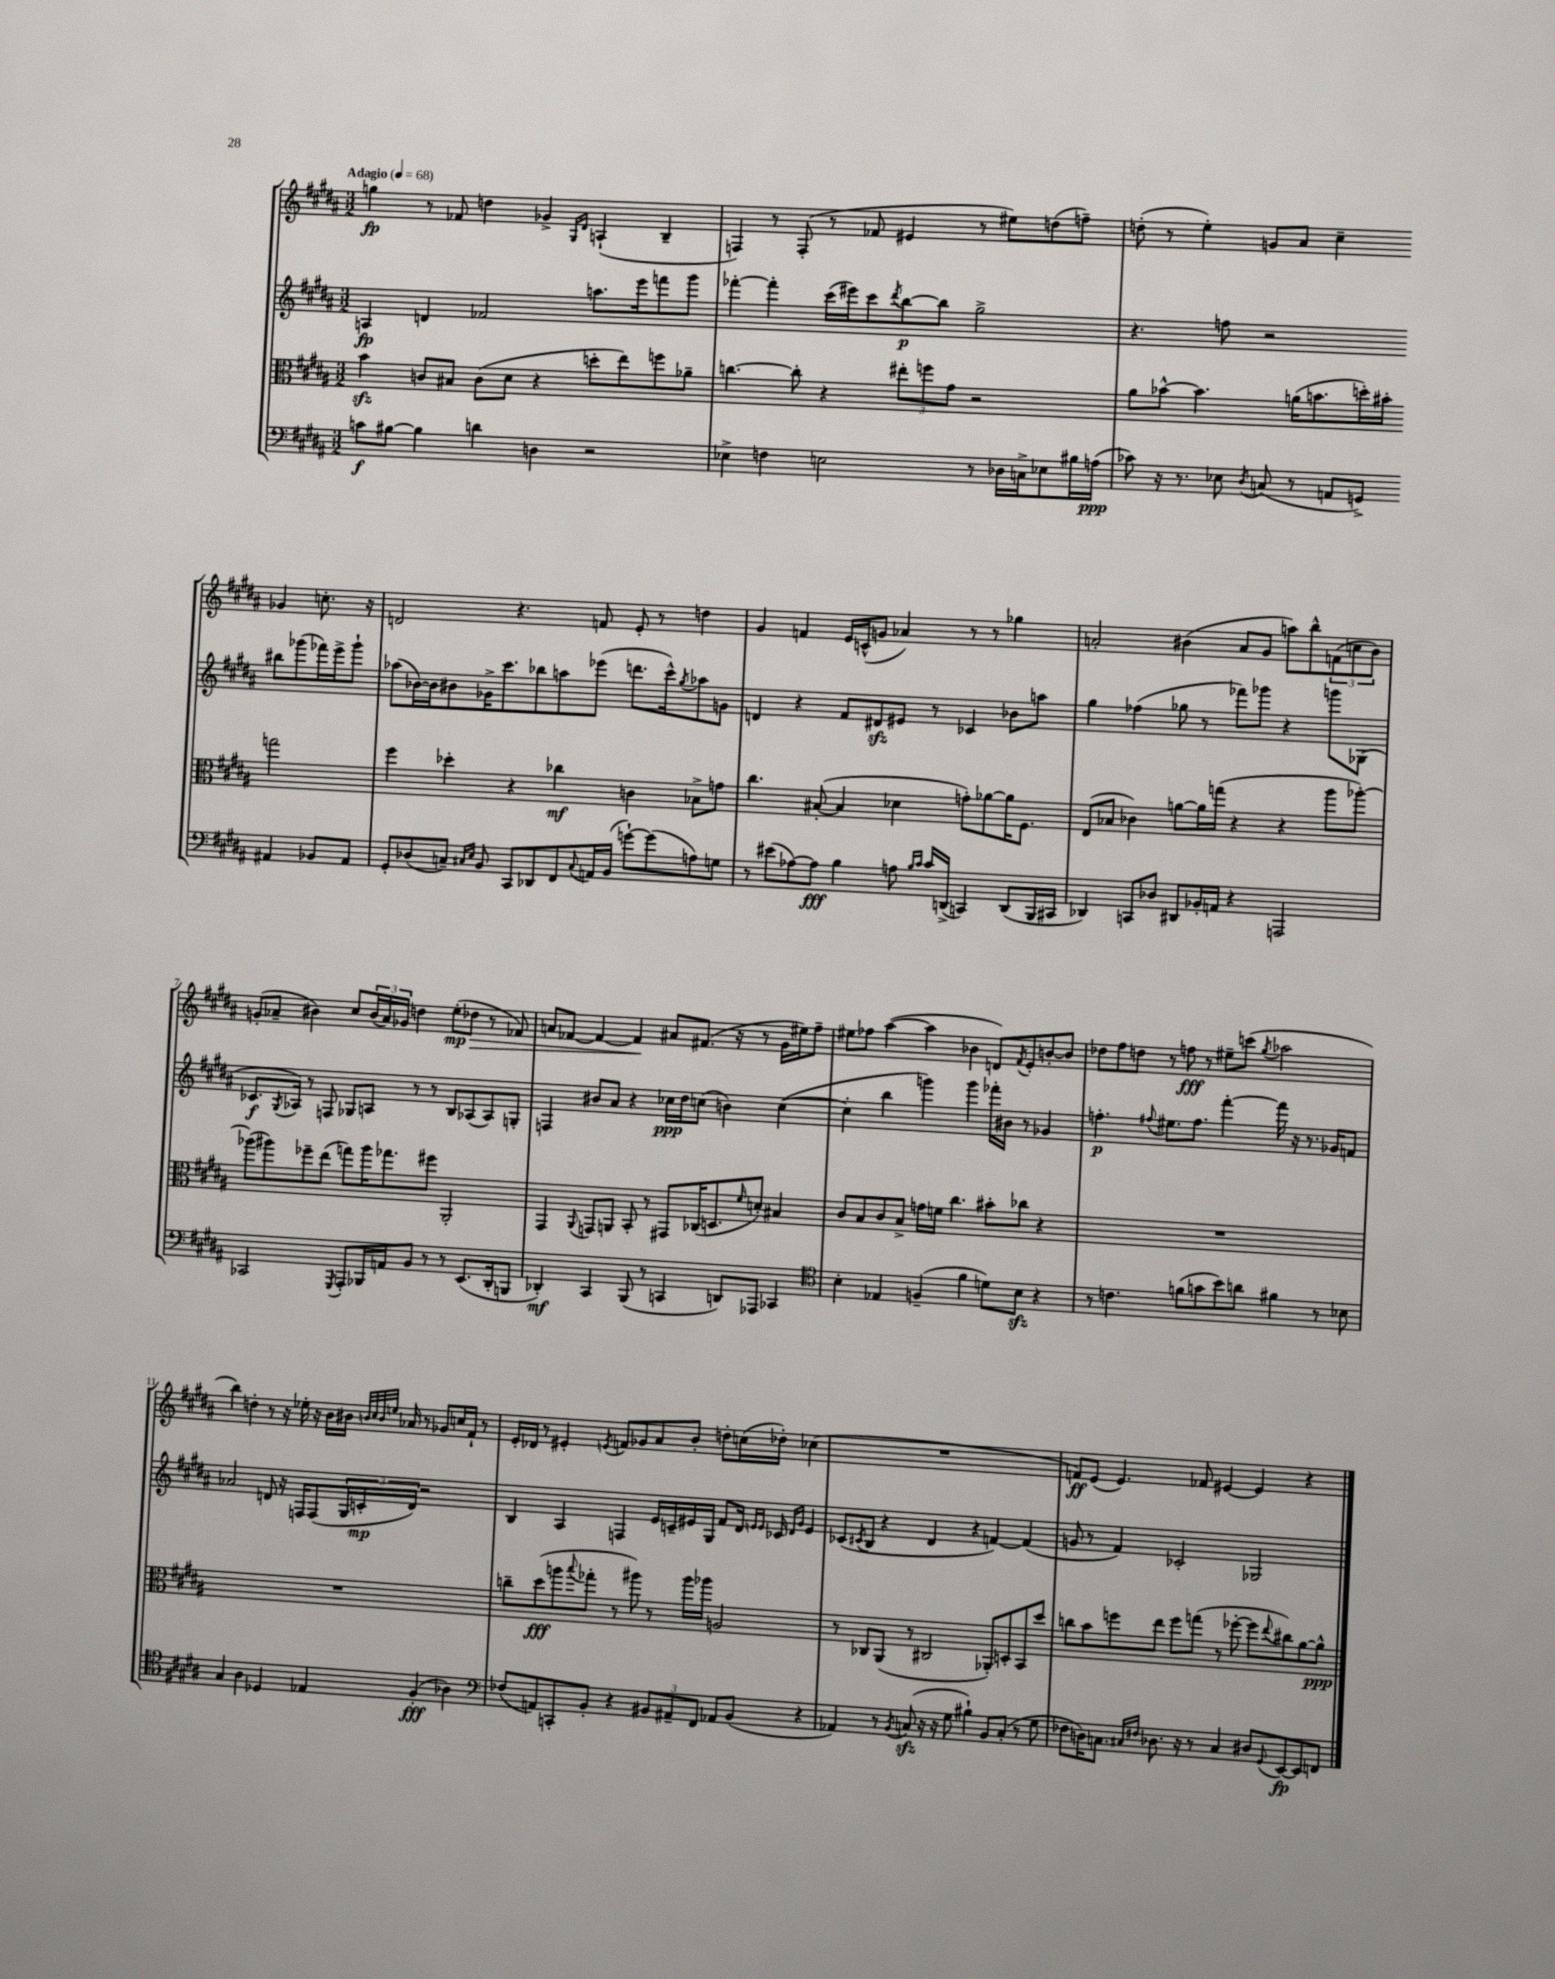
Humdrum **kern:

**kern	**kern	**kern	**kern
*staff4	*staff3	*staff2	*staff1
*clefF4	*clefC3	*clefG2	*clefG2
*k[f#c#g#d#a#]	*k[f#c#g#d#a#]	*k[f#c#g#d#a#]	*k[f#c#g#d#a#]
*M3/2	*M3/2	*M3/2	*M3/2
*MM68	*MM68	*MM68	*MM68
8c	4b	4A	4gg
[8B#	.	.	.
4B#]	8c	4d	8r
.	8B#	.	8f-
4d	(8c	2f-	4dd
.	8d#	.	.
4D	4r	.	4g-^
.	.	.	16qqG#
.	.	.	16qqd#
2r	8dd'	8.aa	(4A`
.	8ee)	.	.
.	.	16eee	.
.	8ff	8fff	4B~
.	8a-~	8ggg#	.
=	=	=	=
4E-^	[4.cc	[4fff-'	4F)
4F	.	4fff-']	8r
.	8cc']	.	(8F'
2E	4r	(16ccc#	8r
.	.	16eee#)	.
.	.	8ccc#	8f-
.	.	8qddd#	.
.	12ee#'	[8bb	4e#
.	12ff	.	.
.	.	8bb]	.
.	12g#	.	.
8r	2r	2gg#^	8r
16D-	.	.	8ee#)
16C^	.	.	.
8E-	.	.	(8dd
16B#	.	.	8ff~)
(16A	.	.	.
=	=	=	=
8c-)	8a#	4.r	(8dd'
16r	[8b-^^	.	8r
8.r	.	.	.
.	4.b-]	.	4ee')
8E-	.	8ff	.
8qD#	.	.	.
(8C	.	2r	8g
8r	(16a	.	8a#
.	8.b	.	.
8AA	.	.	4cc#~
8GG^)	16dd')	.	.
.	16b#'	.	.
4AA#	2gg	8bb#	4g-
.	.	(8ggg-	.
8BB-	.	16fff-)	8.cc'
.	.	16eee^	.
8AA#	.	8ggg-`	.
.	.	.	16r
=	=	=	=
8GG#'	4ff#	(8aa-	2d
(8D-	.	[16b-)	.
.	.	16b-]	.
8C~)	4dd-'	8b#	.
16qqC#	.	.	.
16qqE	.	.	.
8BB	.	16g-^	.
.	.	8.ccc#	.
8CC#	4r	.	4.r
8DD-	.	8bb-	.
8FF#	4cc-	8aa	.
8qqC#	.	.	.
16AA	.	(8eee-	8f
(16BB	.	.	.
[8g`)	4c	8.ddd	8e'
(8g]	.	.	8r
.	.	16ccc#^^)	.
.	.	8qgg#	.
8A)	8B-^	8aa-	4dd
8G	8g	8g	.
=	=	=	=
8r	4.cc#	4d	4g#
(8e#	.	.	.
[8A-)	.	4r	4f
8A-]	([8B#'	.	.
4B	4B#]	8f#	16e
.	.	.	(16c^^
.	.	8d#	8g
8A	4d-	8e#	4a-)
16qqB	.	.	.
16qqc#	.	.	.
16c#	.	8r	.
(16DD^	.	.	.
4CC)	8g')	4c-	8r
.	[8a-	.	8r
(8DD	16a-]	8b-	4gg-
.	8.F#	.	.
16BBB	.	8aa	.
16CC#	.	.	.
=	=	=	=
4DD-)	(8E	4gg#	2a'
.	8B-	.	.
8CC	4c-)	(4ff-	.
8D-	.	.	.
8DD#	[8a	8gg-	(4b#
16BB-'	16a]	8r	.
16AA	(16gg	.	.
4r	4r	8fff-)	8a
.	.	8ggg-	8g#
2AAA	4r	4r	8aa)
.	.	.	8bb^^
.	8aa#	8ggg	(12f
.	.	.	12cc
.	[8aa-')	(8G-	.
.	.	.	12b#)
=	=	=	=
2CC-	(8aa-]	8.c-	(8g'
.	8aa#)	.	8a-~
.	.	8qG#	.
.	.	16A-)	.
.	8ff-~	8r	4b#)
.	(8ee	8F	.
8qGGG#	.	.	.
8AAA#'	8gg)	8G-	8cc#
16BBB-	16aa#	8A	(24b#
.	.	.	24a-)
16AA	8.gg-	.	.
.	.	.	24g-
8BB	.	8r	4dd
8r	8ff#	8r	.
8r	2AA#'	8B	(8ee'
(8.EE	.	(8A-	8dd-
.	.	8A-)	8r
16DD#'	.	.	.
8BBB	.	8G'	8f-)
=	=	=	=
4DD-')	4GG#	4F	8a
.	.	.	[8f-
.	8qqAA#	.	.
4CC#	8GG	8b#	4f-_
.	8AA	8a#	.
(8BBB	8BB'	4r	4f-]
8r	8r	.	.
4CC	8GG#	16cc-	8a#
.	.	16dd#	.
.	(16C-	(8cc	(8.f#
.	8.D	.	.
8DD)	.	4b)	.
.	.	.	16r
.	16qqf#	.	.
8AAA-	8d')	.	8r
4CC-	4B#	([4cc	16g#
.	.	.	16ee#)
.	.	.	8ff#~
=	=	=	=
*clefC4	*	*	*
4B'	8c#	4cc']	8ee#
.	8B	.	8ff-
4E-	8c#	4bb	([4aa#
.	8B^	.	.
(4F~	16g	4ggg)	4aa#]
.	16f	.	.
.	4.cc#	.	.
4f#	.	4ggg	4b-
8d)	8b#'	16fff-'	8d)
.	.	16b#	.
.	.	.	8qf#
8B	8cc-	8r	8e'
4r	4r	4g-	[8b'
.	.	.	8b]
=	=	=	=
8r	1.r	4.ff'	8dd-
4.c	.	.	8ff#
.	.	.	8dd
.	.	8qqff#	.
.	.	8.ee#	8r
(8f	.	.	8ff
.	.	8.ff#	.
8g	.	.	8r
8b)	.	[4fff#'	8ee#~
8a	.	.	(8ccc
.	.	.	8qgg#
4f#	.	16fff#]	2aa-
.	.	16r	.
.	.	8.r	.
8r	.	.	.
.	.	16g-	.
8B-	.	8f	.
=	=	=	=
4G#	1.r	2a-	4bb)
4A#	.	.	4dd'
4D-	.	8d	8r
.	.	16r	16r
.	.	16F	16ee-'
4E-	.	(8F	16r
.	.	.	16b
.	.	24G#	16b#
.	.	24c'	.
.	.	.	32qqb
.	.	.	32qqcc#
.	.	.	32qqb
.	.	.	32qqee
.	.	.	16a-
.	.	24d)	.
(4F#'	.	2r	8r
.	.	.	8g-
4A-)	.	.	16cc
.	.	.	16f#`
.	.	.	8r
=	=	=	=
*clefF4	*	*	*
(8F-	8cc~	4B	16e'
.	.	.	16d-
8AA)	(8dd#	.	8r
8CC'	8aa	4A#	4e#'
.	8qqbb	.	.
8BB'	8gg-'	.	.
.	.	.	8qe
4r	8r	4F	8f
.	8aa#)	.	8g-
12BB#	8r	16e	8a#
.	.	16c~	.
12AA#~	.	.	.
.	16aa#	16e#	8b'
12FF#	.	.	.
.	16aa-	16G#	.
8AA-	2A	8f#	8dd'
(8BB#	.	16d#	(16cc
.	.	16qqe	.
.	.	16qqe	.
.	.	16c-	16dd-')
.	.	16qqd#	.
.	.	16qqg#	.
4r	.	4e	(4cc-
=	=	=	=
4AA-)	8r	(8c-	1.r
.	.	8qc#	.
.	8C-	8B	.
8r	(8AA#	4r	.
8qBB	.	.	.
(8C	8r	.	.
16r	2C#	4d#	.
16r	.	.	.
8G#	.	.	.
4B#`)	.	4r	.
8BB	8AA-')	[4f)	.
(8C'	8D'	.	.
8r	8BB	(4f]	.
8G#	8dd#	.	.
=	=	=	=
8F-	8cc	8g	8f)
16D)	8b	8r	(8e
8.C	.	.	.
.	8ff	4f#)	4.e)
16qqC#	.	.	.
16qqF#	.	.	.
8.D-	8ee	.	.
.	8ff	2c-'	.
16r	.	.	.
8r	(8gg	.	8f-
4C#	8r	.	[4e#
.	[8ff-'	.	.
8D#	8ff-]	2G-	4e#]
8qqGG#	8qqee	.	.
[8EE	8cc#)	.	.
8EE]	[8a#	.	4r
8FF	8a#^^]	.	.
==	==	==	==
*-	*-	*-	*-
